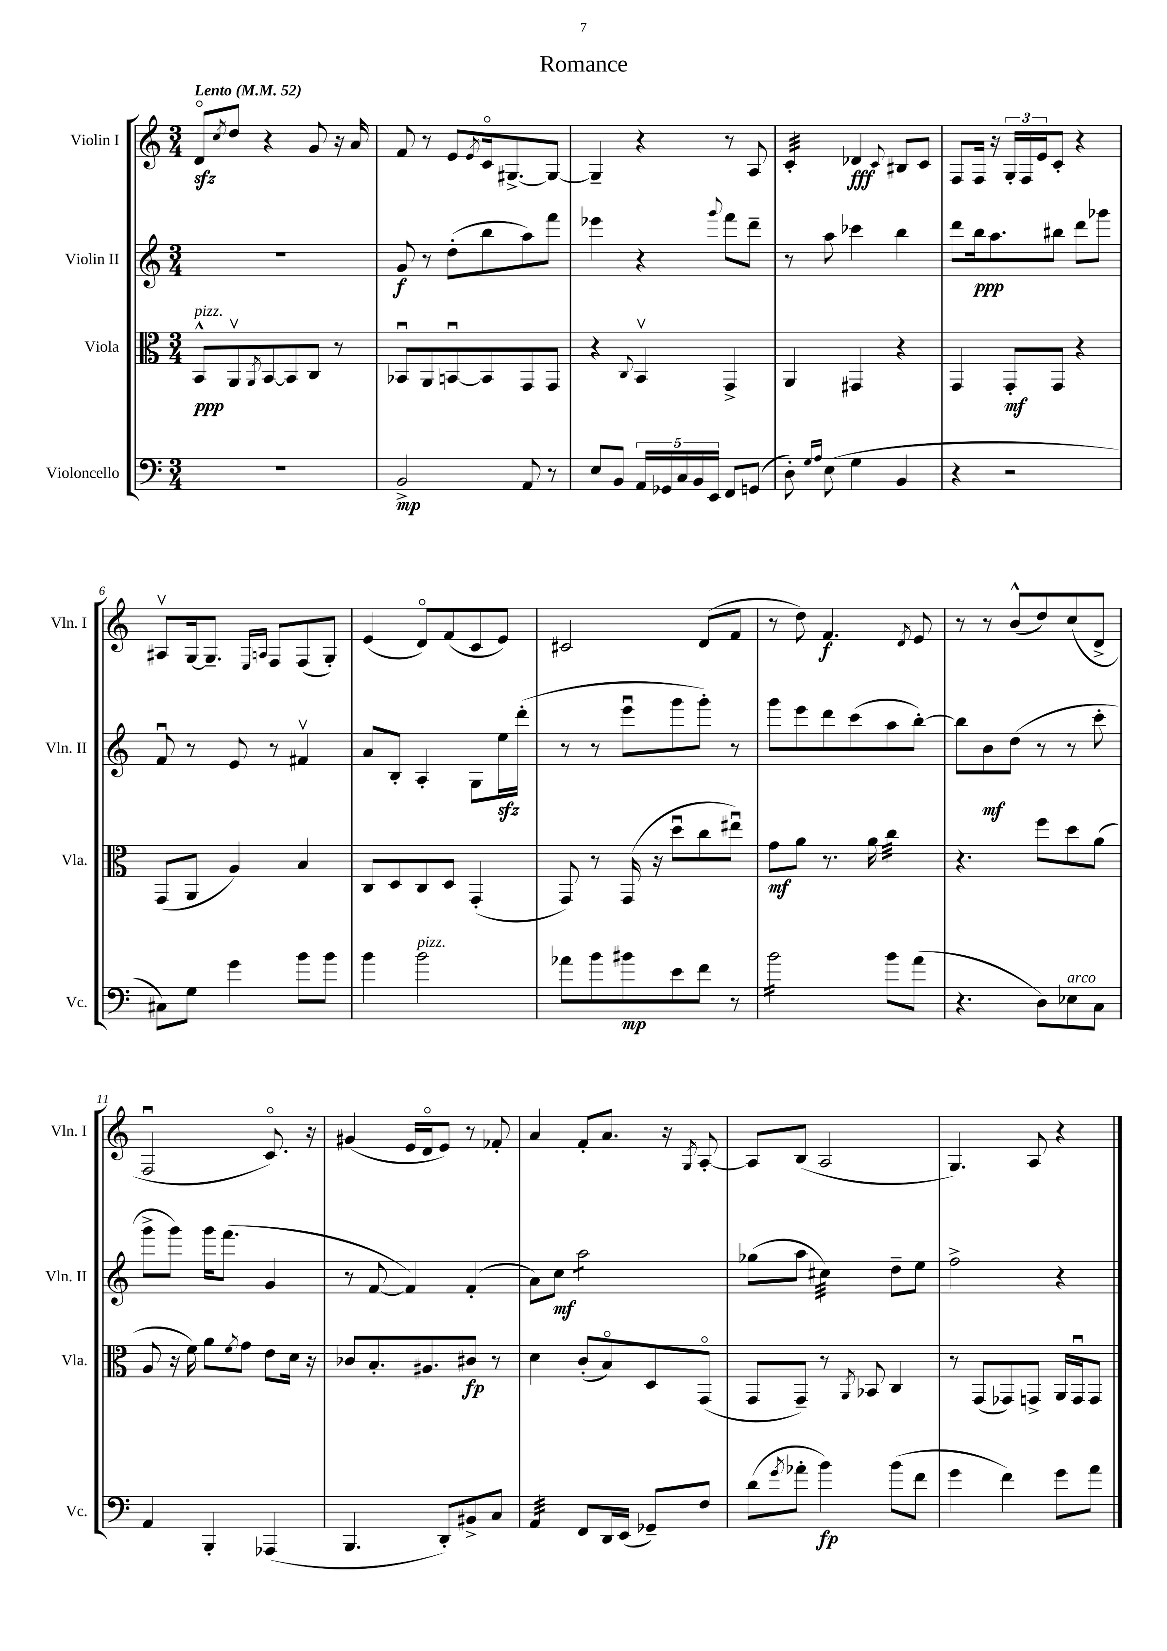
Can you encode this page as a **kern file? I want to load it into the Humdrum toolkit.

**kern	**kern	**kern	**kern
*staff4	*staff3	*staff2	*staff1
*clefF4	*clefC3	*clefG2	*clefG2
*k[]	*k[]	*k[]	*k[]
*M3/4	*M3/4	*M3/4	*M3/4
*MM52	*MM52	*MM52	*MM52
2.r	8BB^^	2.r	8do
.	.	.	8qcc
.	8AAv	.	8dd
.	8qAA	.	.
.	[8BB	.	4r
.	8BB]	.	.
.	8C	.	8g
.	8r	.	16r
.	.	.	16a
=	=	=	=
2BB^	8BB-u	8g	8f
.	8AA	8r	8r
.	[8BBu	(8dd'	8e
.	.	.	8qe
.	8BB]	8bb	16co
.	.	.	[8.G#^
8AA	8GG	8aa)	.
8r	8GG	8fff	8G#_
=	=	=	=
8E	4r	4eee-	4G#~]
8BB	.	.	.
.	8qqC	.	.
20AA	4BBv	4r	4r
20GG-	.	.	.
20C	.	.	.
20BB	.	.	.
20EE	.	.	.
.	.	8qqggg	.
8FF	4GG^	8fff	8r
(8GG	.	8ddd~	8A
=	=	=	=
8D')	4AA	8r	4c'
16qqG	.	.	.
16qqA	.	.	.
(8E	.	8aa	.
4G	4GG#	4ccc-	4d-
.	.	.	8qqc
4BB	4r	4bb	8B#
.	.	.	8c
=	=	=	=
4r	4GG	8ddd	8F
.	.	16bb	16F
.	.	8.aa	16r
2r	8GG'	.	24G'
.	.	.	24F
.	.	.	24e
.	8GG	8bb#	8c'
.	4r	8ddd	4r
.	.	8ggg-	.
=	=	=	=
8C#)	(8GG	8fu	8A#v
8G	8AA	8r	[16G
.	.	.	8.G~]
4g	4A)	8e	.
.	.	.	16qqE
.	.	.	16qqA
.	.	8r	8F
8b	4B	4f#v	(8F
8b	.	.	8G')
=	=	=	=
4b	8C	8a	(4e
.	8D	8B'	.
2b	8C	4A'	8do)
.	8D	.	(8f
.	(4GG'	8G	8c
.	.	16ee	8e)
.	.	(16ddd'	.
=	=	=	=
8a-	8GG)	8r	2c#
8b	8r	8r	.
8b#	(16GG	8eeeu	.
.	16r	.	.
8e	8ddu	8ggg	.
8f	8cc	8ggg')	(8d
8r	8ee#u)	8r	8f
=	=	=	=
2b	8g	8ggg	8r
.	8a	8eee	8dd)
.	8.r	8ddd	4.f
.	.	(8ccc	.
.	16a	.	.
8b	4cc	8aa	.
.	.	.	8qd
(8a	.	[8bb')	8e
=	=	=	=
4.r	4.r	8bb]	8r
.	.	8b	8r
.	.	(8dd	(8b^^
8D)	8ff	8r	8dd)
8E-	8dd	8r	(8cc
8C	(8a	8ccc'	8d^
=	=	=	=
4AA	8A	8ggg^	2Fu
.	16r	8ggg)	.
.	16f)	.	.
4BBB'	8a	16ggg	.
.	.	(8.fff	.
.	8qf	.	.
.	8g	.	.
(4AAA-	8e	4g	8.co)
.	16d	.	.
.	16r	.	16r
=	=	=	=
4.BBB	8c-	8r	(4g#
.	8.B'	[8f	.
.	.	4f])	16e
.	8.A#	.	16do
8DD')	.	.	8e)
8BB#^	8c#	(4f'	8r
8C	8r	.	8f-'
=	=	=	=
4AA	4d	8a)	4a
.	.	8cc	.
8FF	(8c'	2aa	8f'
16DD	8Bo)	.	8.a
(16EE	.	.	.
8GG-~)	8D	.	.
.	.	.	16r
.	.	.	8qG
8F	(8GGo	.	[8A'
=	=	=	=
(8d	8GG	(8gg-	8A]
8qg	.	.	.
8a-'	8GG~)	8aa	(8B
4b)	8r	4cc#)	2A
.	8qAA	.	.
.	8BB-	.	.
(8b	4C	8dd~	.
8f	.	8ee	.
=	=	=	=
4g	8r	2ff^	4.G)
.	(8GG	.	.
4f)	8GG-)	.	.
.	8GG^	.	8A
8g	16AA	4r	4r
.	16GGu	.	.
8a	8GG	.	.
==	==	==	==
*-	*-	*-	*-
